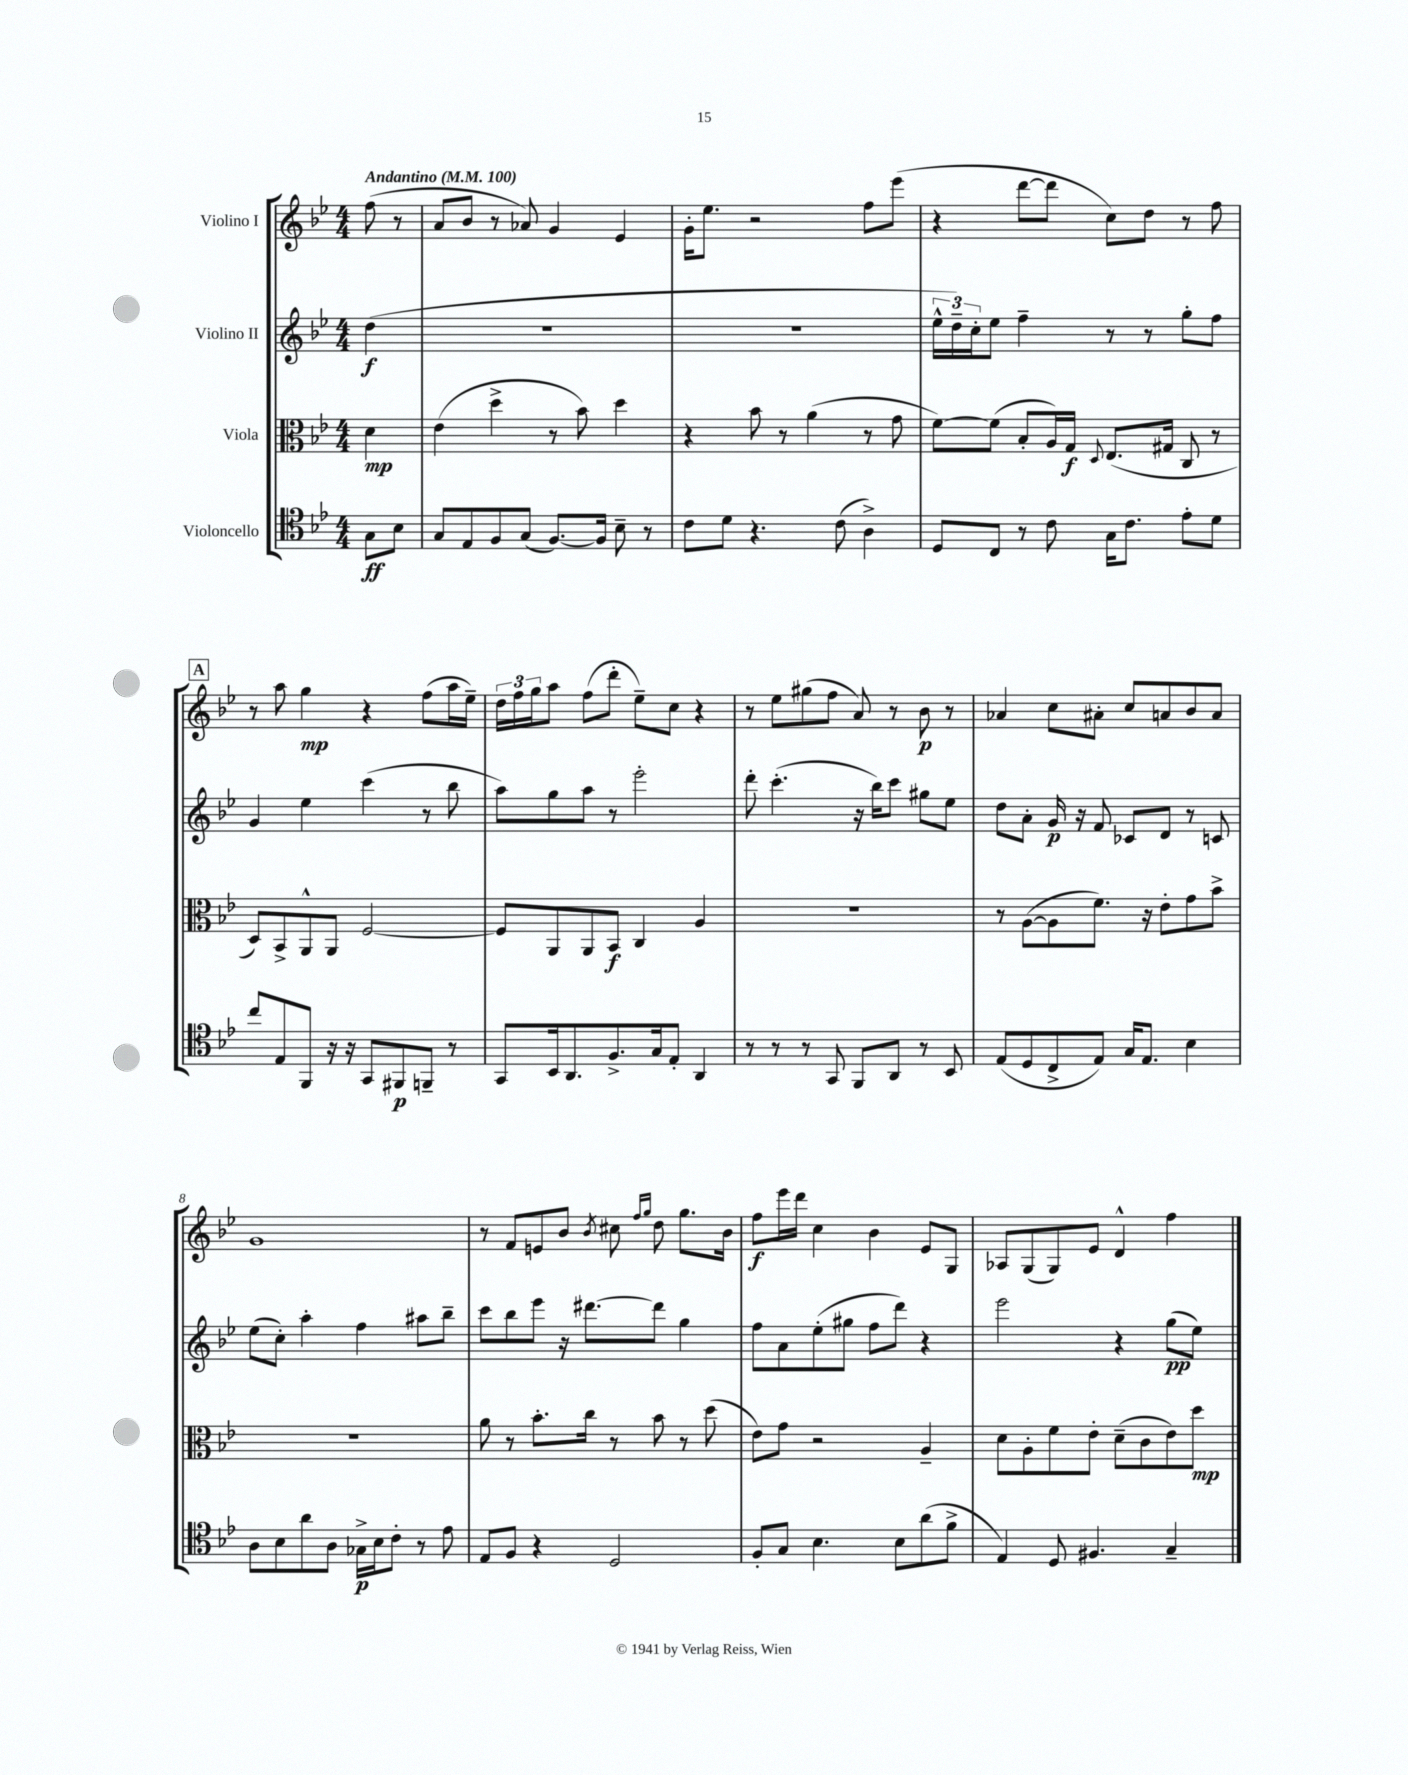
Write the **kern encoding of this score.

**kern	**dynam	**kern	**dynam	**kern	**dynam	**kern	**dynam
*part4	*part4	*part3	*part3	*part2	*part2	*part1	*part1
*staff4	*staff4	*staff3	*staff3	*staff2	*staff2	*staff1	*staff1
*I"Violoncello	*	*I"Viola	*	*I"Violino II	*	*I"Violino I	*
*clefC4	*	*clefC3	*	*clefG2	*	*clefG2	*
*k[b-e-]	*	*k[b-e-]	*	*k[b-e-]	*	*k[b-e-]	*
*M4/4	*	*M4/4	*	*M4/4	*	*M4/4	*
*MM100	*	*MM100	*	*MM100	*	*MM100	*
=	=	=	=	=	=	=	=
!	!	!	!	!	!	!LO:TX:a:B:t=Andantino	!
8G\L	ff	4d\	mp	(4dd\	f	(8ff\	.
8B-\J	.	.	.	.	.	8r	.
=1	=1	=1	=1	=1	=1	=1	=1
8G/L	.	(4e-\	.	1r	.	8a/L	.
8E-/	.	.	.	.	.	8b-/J	.
8F/	.	4dd^\	.	.	.	8r	.
(8G/J	.	.	.	.	.	8a-X/)	.
[8.F/L)	.	8r	.	.	.	4g/	.
.	.	8b-\)	.	.	.	.	.
16F/Jk]	.	.	.	.	.	.	.
8B-~\	.	4dd\	.	.	.	4e-/	.
8r	.	.	.	.	.	.	.
=2	=2	=2	=2	=2	=2	=2	=2
8c\L	.	4r	.	1r	.	16g'\KL	.
.	.	.	.	.	.	8.ee-\J	.
8d\J	.	.	.	.	.	.	.
4.r	.	8b-\	.	.	.	2r	.
.	.	8r	.	.	.	.	.
.	.	(4a\	.	.	.	.	.
(8c\	.	.	.	.	.	.	.
4A^\)	.	8r	.	.	.	8ff\L	.
.	.	8g\	.	.	.	(8eee-\J	.
=3	=3	=3	=3	=3	=3	=3	=3
8D/L	.	[8f\L)	.	24ee-^^\LL	.	4r	.
.	.	.	.	24dd~\)	.	.	.
.	.	.	.	24cc'\J	.	.	.
8C/J	.	(8f\J]	.	8ee-\J	.	.	.
8r	.	8B-'/L	.	4ff~\	.	[8ddd\L	.
8c\	.	16A/L)	.	.	.	8ddd\J]	.
.	.	16G/JJ	f	.	.	.	.
.	.	8qqD/	.	.	.	.	.
16G\KL	.	(8.E-/L	.	8r	.	8cc\L)	.
8.c\J	.	.	.	.	.	.	.
.	.	.	.	8r	.	8dd\J	.
.	.	16G#X/Jk	.	.	.	.	.
8e-'\L	.	8C/	.	8gg'\L	.	8r	.
8d\J	.	8r	.	8ff\J	.	8ff\	.
!!LO:LB:g=z
!!LO:REH:place=s1:t=A
=4	=4	=4	=4	=4	=4	=4	=4
8cc/L	.	8D/L)	.	4g/	.	8r	.
8E-/	.	8BB-^/	.	.	.	8aa\	.
8FF/J	.	8AA^^/	.	4ee-\	.	4gg\	mp
16r	.	8AA/J	.	.	.	.	.
16r	.	.	.	.	.	.	.
8GG/L	.	[2F/	.	(4ccc\	.	4r	.
8FF#X/	p	.	.	.	.	.	.
8FFn~/J	.	.	.	8r	.	(8ff\L	.
8r	.	.	.	8bb-\	.	16aa\L	.
.	.	.	.	.	.	16ee-~\JJ)	.
=5	=5	=5	=5	=5	=5	=5	=5
8GG/L	.	8F/L]	.	8aa\L)	.	24dd\LL	.
.	.	.	.	.	.	24ff\	.
.	.	.	.	.	.	24gg\J	.
16BB-/k	.	8AA/	.	8gg\	.	8aa\J	.
8.AA/	.	.	.	.	.	.	.
.	.	8AA/	.	8aa\J	.	(8ff\L	.
8.F^/	.	8BB-/J	f	8r	.	8ddd'\J	.
.	.	4C/	.	2eee-'\	.	8ee-~\L)	.
16G/k	.	.	.	.	.	.	.
8E-'/J	.	.	.	.	.	8cc\J	.
4AA/	.	4A/	.	.	.	4r	.
=6	=6	=6	=6	=6	=6	=6	=6
8r	.	1r	.	8ddd'\	.	8r	.
8r	.	.	.	(4.ccc'\	.	8ee-\L	.
8r	.	.	.	.	.	(8gg#X\	.
8GG/	.	.	.	.	.	8ff\J	.
8FF/L	.	.	.	16r	.	8a/)	.
.	.	.	.	16bb-\KL)	.	.	.
8AA/J	.	.	.	8ccc\J	.	8r	.
8r	.	.	.	8gg#X\L	.	8b-\	p
8BB-/	.	.	.	8ee-\J	.	8r	.
=7	=7	=7	=7	=7	=7	=7	=7
(8E-/L	.	8r	.	8dd\L	.	4a-X/	.
8D/	.	([8A\L	.	8a'\J	.	.	.
8C^/	.	8A\]	.	16g/	p	8cc\L	.
.	.	.	.	16r	.	.	.
8E-/J)	.	8.f\J)	.	8f/	.	8a#X'\J	.
16G/KL	.	.	.	8c-X/L	.	8cc/L	.
8.E-/J	.	16r	.	.	.	.	.
.	.	8e-'\L	.	8d/J	.	8an/	.
4B-\	.	8g\	.	8r	.	8b-/	.
.	.	8b-^\J	.	8cn/	.	8a/J	.
!!LO:LB:g=z
=8	=8	=8	=8	=8	=8	=8	=8
8A\L	.	1r	.	(8ee-\L	.	1g	.
8B-\	.	.	.	8cc'\J)	.	.	.
8a\	.	.	.	4aa'\	.	.	.
8A\J	.	.	.	.	.	.	.
16G-X^\LL	p	.	.	4ff\	.	.	.
16B-\J	.	.	.	.	.	.	.
8c'\J	.	.	.	.	.	.	.
8r	.	.	.	8aa#X\L	.	.	.
8e-\	.	.	.	8bb-~\J	.	.	.
=9	=9	=9	=9	=9	=9	=9	=9
8E-/L	.	8a\	.	8ccc\L	.	8r	.
8F/J	.	8r	.	8bb-\	.	8f/L	.
4r	.	8.b-'\L	.	8eee-\J	.	8en/	.
.	.	.	.	16r	.	8b-/J	.
.	.	16cc\Jk	.	[8.ddd#X\L	.	.	.
.	.	.	.	.	.	8qb-/	.
2D/	.	8r	.	.	.	8cc#X\	.
.	.	.	.	.	.	16qqff/LL	.
.	.	.	.	.	.	16qqgg/JJ	.
.	.	8b-\	.	8ddd#\J]	.	8dd\	.
.	.	8r	.	4gg\	.	8.gg\L	.
.	.	(8dd\	.	.	.	.	.
.	.	.	.	.	.	16b-\Jk	.
=10	=10	=10	=10	=10	=10	=10	=10
8F'/L	.	8e-\L)	.	8ff\L	.	8ff\L	f
8G/J	.	8g\J	.	8a\	.	16eee-\L	.
.	.	.	.	.	.	16ddd\JJ	.
4.B-\	.	2r	.	(8ee-'\	.	4cc\	.
.	.	.	.	8gg#X\J	.	.	.
.	.	.	.	8ff\L	.	4b-\	.
8B-\L	.	.	.	8ddd\J)	.	.	.
(8a\	.	4A~/	.	4r	.	8e-/L	.
8f^\J	.	.	.	.	.	8G/J	.
=11	=11	=11	=11	=11	=11	=11	=11
4E-/)	.	8d\L	.	2eee-\	.	8A-X/L	.
.	.	8A'\	.	.	.	(8G/	.
8D/	.	8f\	.	.	.	8G/)	.
4.F#X/	.	8e-'\J	.	.	.	8e-/J	.
.	.	(8d~\L	.	4r	.	4d^^/	.
.	.	8c\	.	.	.	.	.
4G~/	.	8e-\)	.	(8gg\L	pp	4ff\	.
.	.	8dd\J	mp	8ee-\J)	.	.	.
==	==	==	==	==	==	==	==
*-	*-	*-	*-	*-	*-	*-	*-
